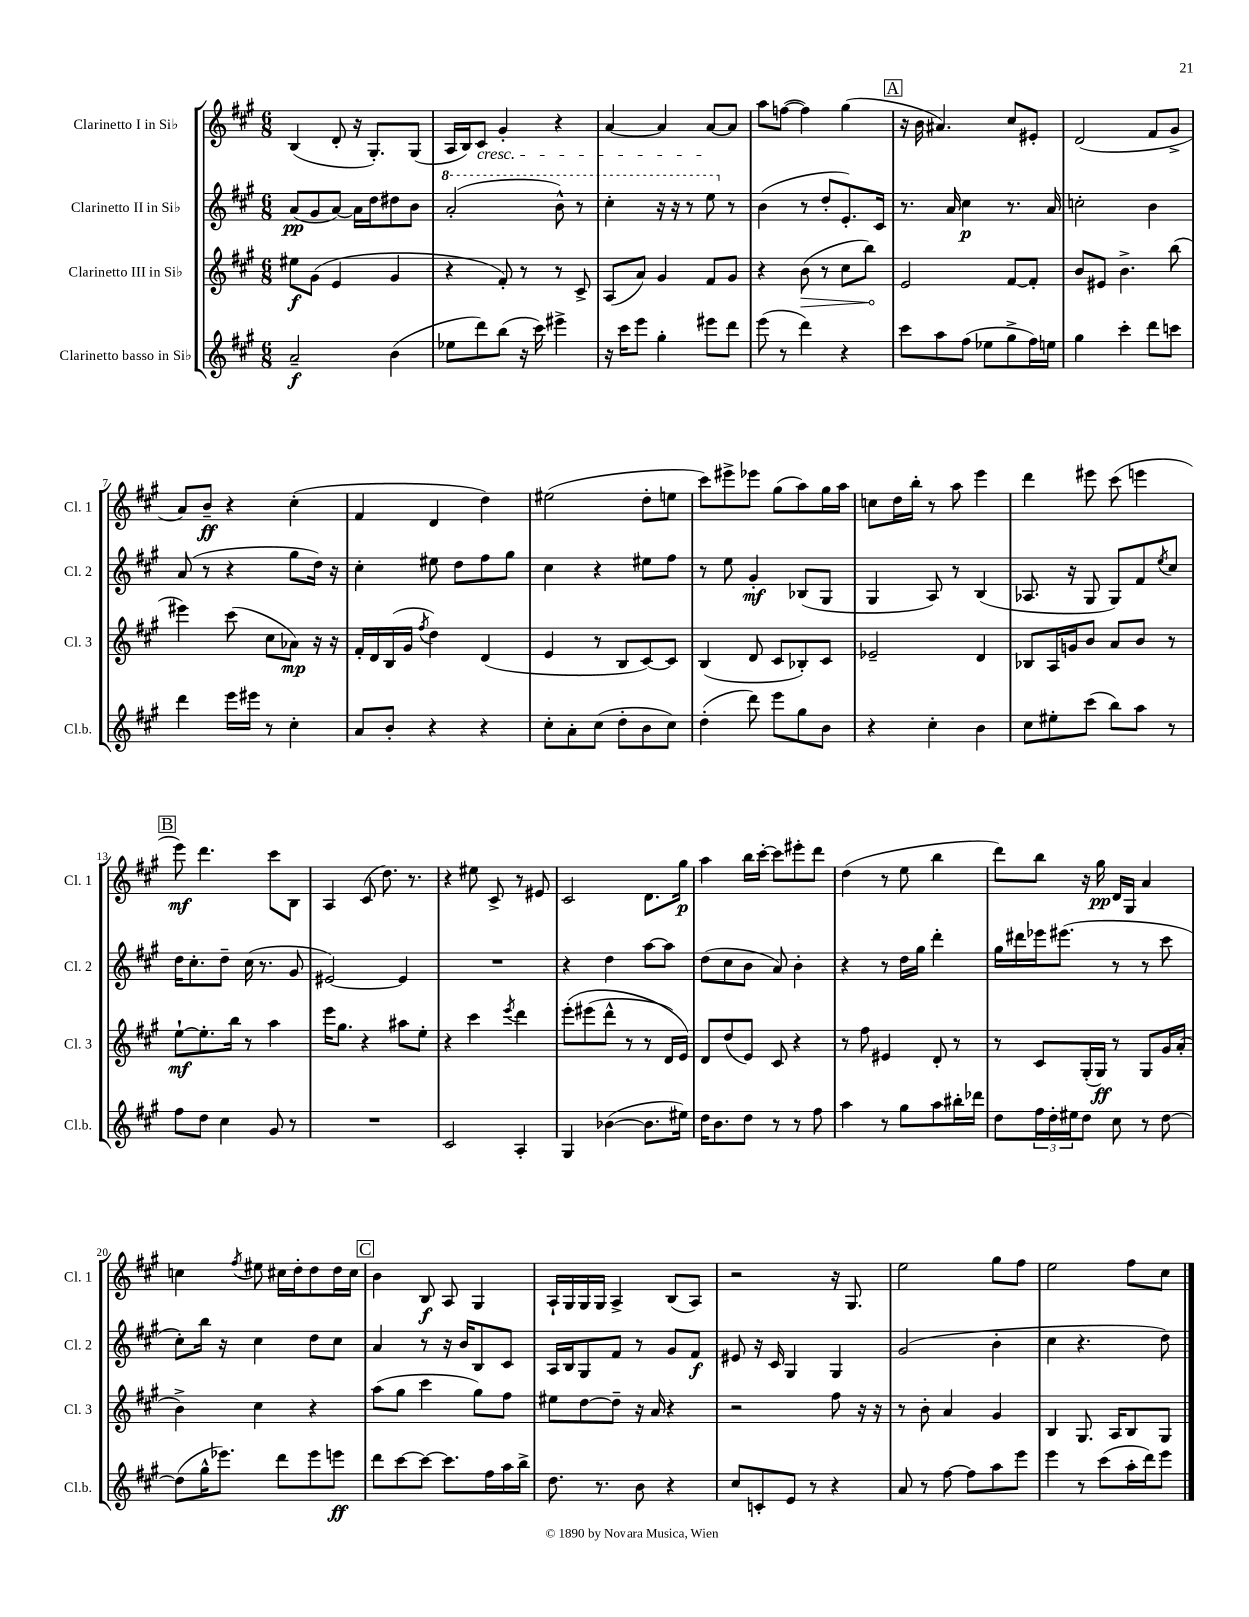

**kern	**dynam	**kern	**dynam	**kern	**dynam	**kern	**dynam
*part4	*part4	*part3	*part3	*part2	*part2	*part1	*part1
*staff4	*staff4	*staff3	*staff3	*staff2	*staff2	*staff1	*staff1
*I"Clarinetto basso in Si♭	*	*I"Clarinetto III in Si♭	*	*I"Clarinetto II in Si♭	*	*I"Clarinetto I in Si♭	*
*I'Cl.b.	*	*I'Cl. 3	*	*I'Cl. 2	*	*I'Cl. 1	*
*clefG2	*	*clefG2	*	*clefG2	*	*clefG2	*
*k[f#c#g#]	*	*k[f#c#g#]	*	*k[f#c#g#]	*	*k[f#c#g#]	*
*M6/8	*	*M6/8	*	*M6/8	*	*M6/8	*
=1	=1	=1	=1	=1	=1	=1	=1
2a~/	f	8ee#X\L	f	(8a/L	pp	(4B/	.
.	.	(8g#\J	.	8g#/	.	.	.
.	.	4e/	.	[8a/J)	.	8d'/	.
.	.	.	.	16a\LL]	.	16r	.
.	.	.	.	16dd\J	.	8.G#'/L)	.
(4b\	.	4g#/	.	8dd#X\	.	.	.
.	.	.	.	8b\J	.	(8G#/J	.
=2	=2	=2	=2	=2	=2	=2	=2
*	*	*	*	*8va	*	*	*
8ee-X\L	.	4r	.	(2aa'/	.	16A/LL	.
.	.	.	.	.	.	16B/J)	.
!	!	!	!	!	!	!LO:TX:b:i:t=cresc.	!
8ddd\)	.	.	.	.	.	8c#/J	.
(8bb\J	.	8f#'/)	.	.	.	4g#'/	.
16r	.	8r	.	.	.	.	.
16ccc#\)	.	.	.	.	.	.	.
4eee#X^\	.	8r	.	8bb^^\)	.	4r	.
.	.	8c#^/	.	8r	.	.	.
=3	=3	=3	=3	=3	=3	=3	=3
16r	.	(8A/L	.	4ccc#'\	.	[4a/	.
16ccc#\KL	.	.	.	.	.	.	.
8eee\J	.	8a/J)	.	.	.	.	.
4gg#'\	.	4g#/	.	16r	.	4a/]	.
.	.	.	.	16r	.	.	.
.	.	.	.	8r	.	.	.
8eee#X\L	.	8f#/L	.	8eee\	.	[8a/L	.
*	*	*	*	*X8va	*	*	*
8ddd\J	.	8g#/J	.	8r	.	8a/J]	.
=4	=4	=4	=4	=4	=4	=4	=4
(8eee\	.	4r	.	(4b\	.	8aa\L	.
8r	.	.	.	.	.	([8ffn\J	.
!	!	!	!LO:HP:b	!	!	!	!
4ddd\)	.	(8b\	>	8r	.	4ff\])	.
.	.	8r	.	8dd'/L	.	.	.
4r	.	8cc#\L	.	8.e'/)	.	(4gg#\	.
.	.	8bb\J)	.	.	.	.	.
.	.	.	.	16c#/Jk	.	.	.
.	.	.	]	.	.	.	.
!!LO:REH:place=s1:t=A
=5	=5	=5	=5	=5	=5	=5	=5
8ccc#\L	.	2e/	.	8.r	.	16r	.
.	.	.	.	.	.	16b\	.
8aa\	.	.	.	.	.	4.a#X/)	.
.	.	.	.	16a/	.	.	.
(8ff#\J	.	.	.	4cc#\	p	.	.
8ee-X\L	.	.	.	.	.	.	.
8gg#^\	.	[8f#/L	.	8.r	.	8cc#/L	.
16ff#\L)	.	8f#'/J]	.	.	.	8e#X'/J	.
16een\JJ	.	.	.	16a/	.	.	.
=6	=6	=6	=6	=6	=6	=6	=6
4gg#\	.	8b/L	.	2ccn'\	.	(2d/	.
.	.	8e#X/J	.	.	.	.	.
4ccc#'\	.	4.b^\	.	.	.	.	.
8ddd\L	.	.	.	4b\	.	8f#/L	.
8cccn\J	.	(8bb\	.	.	.	8g#^/J	.
!!LO:LB:g=z
=7	=7	=7	=7	=7	=7	=7	=7
4ddd\	.	4eee#X\)	.	(8a/	.	8a/L)	.
.	.	.	.	8r	.	8b~/J	ff
16eee\LL	.	(8ccc#\	.	4r	.	4r	.
16eee#X\JJ	.	.	.	.	.	.	.
8r	.	8cc#\L	.	.	.	.	.
4cc#'\	.	8a-X\J)	mp	8gg#\L	.	(4cc#'\	.
.	.	16r	.	16dd\Jk)	.	.	.
.	.	16r	.	16r	.	.	.
=8	=8	=8	=8	=8	=8	=8	=8
8a/L	.	16f#'/LL	.	4cc#'\	.	4f#/	.
.	.	16d/	.	.	.	.	.
8b'/J	.	(16B/	.	.	.	.	.
.	.	16g#/JJ	.	.	.	.	.
.	.	8qff#/	.	.	.	.	.
4r	.	4dd\)	.	8ee#X\	.	4d/	.
.	.	.	.	8dd\L	.	.	.
4r	.	(4d/	.	8ff#\	.	4dd\)	.
.	.	.	.	8gg#\J	.	.	.
=9	=9	=9	=9	=9	=9	=9	=9
8cc#'\L	.	4e/	.	4cc#\	.	(2ee#X\	.
8a'\	.	.	.	.	.	.	.
(8cc#\J	.	8r	.	4r	.	.	.
8dd'\L	.	8B/L	.	.	.	.	.
8b\	.	[8c#/)	.	8ee#X\L	.	8dd'\L	.
8cc#\J)	.	8c#/J]	.	8ff#\J	.	8een\J	.
=10	=10	=10	=10	=10	=10	=10	=10
(4dd'\	.	(4B/	.	8r	.	8ccc#\L)	.
.	.	.	.	8ee\	.	8eee#X^\	.
8ddd\)	.	8d/	.	4g#'/	mf	8eee-X\J	.
8eee\L	.	8c#/L	.	.	.	(8gg#\L	.
8gg#\	.	8B-X'/)	.	(8B-X/L	.	8aa\)	.
8b\J	.	8c#/J	.	8G#/J	.	16gg#\L	.
.	.	.	.	.	.	16aa\JJ	.
=11	=11	=11	=11	=11	=11	=11	=11
4r	.	2e-X~/	.	4G#/	.	8ccn\L	.
.	.	.	.	.	.	16dd\L	.
.	.	.	.	.	.	16bb'\JJ	.
4cc#'\	.	.	.	8A/)	.	8r	.
.	.	.	.	8r	.	8aa\	.
4b\	.	4d/	.	(4B/	.	4eee\	.
=12	=12	=12	=12	=12	=12	=12	=12
8cc#\L	.	8B-X/L	.	8.A-X/	.	4ddd\	.
8ee#X'\	.	16A/L	.	.	.	.	.
.	.	16gn/J	.	16r	.	.	.
(8ccc#\J	.	8b/J	.	8G#/	.	8eee#X\	.
8bb\L)	.	8a/L	.	8G#/L)	.	(8ccc#\	.
8aa\J	.	8b/J	.	8f#/	.	4eeen\	.
.	.	.	.	8qee/	.	.	.
8r	.	8r	.	8cc#/J	.	.	.
!!LO:LB:g=z
!!LO:REH:place=s1:t=B
=13	=13	=13	=13	=13	=13	=13	=13
8ff#\L	.	[8ee`\L	mf	16dd\KL	.	8eee\)	mf
.	.	.	.	8.cc#'\	.	.	.
8dd\J	.	8.ee'\]	.	.	.	4.ddd\	.
4cc#\	.	.	.	8dd~\J	.	.	.
.	.	16bb\Jk	.	.	.	.	.
.	.	8r	.	(16cc#\	.	.	.
.	.	.	.	8.r	.	.	.
8g#/	.	4aa\	.	.	.	8ccc#\L	.
8r	.	.	.	8g#/	.	8B\J	.
=14	=14	=14	=14	=14	=14	=14	=14
2.r	.	16eee\KL	.	[2e#X/)	.	4A/	.
.	.	8.gg#\J	.	.	.	.	.
.	.	4r	.	.	.	(8c#/	.
.	.	.	.	.	.	8.dd\)	.
.	.	8aa#X\L	.	4e#/]	.	.	.
.	.	.	.	.	.	8.r	.
.	.	8ee'\J	.	.	.	.	.
=15	=15	=15	=15	=15	=15	=15	=15
2c#/	.	4r	.	2.r	.	4r	.
.	.	4ccc#\	.	.	.	8ee#X\	.
.	.	.	.	.	.	8c#^/	.
.	.	8qeee/	.	.	.	.	.
4A'/	.	4ddd\	.	.	.	8r	.
.	.	.	.	.	.	8e#X/	.
=16	=16	=16	=16	=16	=16	=16	=16
4G#/	.	(8eee'\L	.	4r	.	2c#/	.
.	.	(8eee#X\	.	.	.	.	.
([4b-X\	.	8ddd^^\J	.	4dd\	.	.	.
.	.	8r	.	.	.	.	.
8.b-\L]	.	8r	.	[8aa\L	.	8.d\L	.
.	.	16d/LL)	.	8aa\J]	.	.	.
16ee#X\Jk)	.	16e/JJ)	.	.	.	16gg#\Jk	p
=17	=17	=17	=17	=17	=17	=17	=17
16dd\KL	.	8d/L	.	(8dd\L	.	4aa\	.
8.b\	.	.	.	.	.	.	.
.	.	(8dd/	.	8cc#\	.	.	.
8dd\J	.	8e/J)	.	8b\J	.	16bb\LL	.
.	.	.	.	.	.	[16ccc#'\JJ	.
8r	.	8c#/	.	8a/)	.	8ccc#\L]	.
8r	.	4r	.	4b'\	.	8eee#X'\	.
8ff#\	.	.	.	.	.	8ddd\J	.
=18	=18	=18	=18	=18	=18	=18	=18
4aa\	.	8r	.	4r	.	(4dd\	.
.	.	8ff#\	.	.	.	.	.
8r	.	4e#X/	.	8r	.	8r	.
8gg#\L	.	.	.	16dd\LL	.	8ee\	.
.	.	.	.	16gg#\JJ	.	.	.
8aa\	.	8d'/	.	4ddd'\	.	4bb\	.
16bb#X'\L	.	8r	.	.	.	.	.
16ddd-X\JJ	.	.	.	.	.	.	.
=19	=19	=19	=19	=19	=19	=19	=19
8dd\L	.	8r	.	16gg#\LL	.	8ddd\L)	.
.	.	.	.	16ddd#X\	.	.	.
24ff#\L	.	8c#/L	.	16eee-X\J	.	8bb\J	.
24dd'\	.	.	.	.	.	.	.
.	.	.	.	(8.eee#X\J	.	.	.
24ee#X\J	.	.	.	.	.	.	.
8dd\J	.	(16G#'/L	.	.	.	16r	.
.	.	16G#/JJ)	ff	.	.	16gg#\	pp
8cc#\	.	8r	.	8r	.	16d/LL	.
.	.	.	.	.	.	16G#/JJ	.
8r	.	8G#/L	.	8r	.	4a/	.
[8dd\	.	16g#/L	.	8ccc#\	.	.	.
.	.	(16a'/JJ	.	.	.	.	.
!!LO:LB:g=z
=20	=20	=20	=20	=20	=20	=20	=20
(8dd\L]	.	4b^\)	.	8cc#'\L)	.	4ccn\	.
16gg#^^\K	.	.	.	16bb\Jk	.	.	.
8.eee-X\J)	.	.	.	16r	.	.	.
.	.	.	.	.	.	8qff#/	.
.	.	4cc#\	.	4cc#\	.	8ee#X\	.
8ddd\L	.	.	.	.	.	16cc#X\LL	.
.	.	.	.	.	.	16dd'\J	.
8eee-\	.	4r	.	8dd\L	.	8dd\	.
8eeen\J	ff	.	.	8cc#\J	.	16dd\L	.
.	.	.	.	.	.	16cc#\JJ	.
!!LO:REH:place=s1:t=C
=21	=21	=21	=21	=21	=21	=21	=21
8ddd\L	.	(8aa\L	.	4a/	.	4b\	.
[8ccc#\	.	8gg#\J	.	.	.	.	.
8ccc#\J_	.	4ccc#\	.	8r	.	8B/	f
8.ccc#\L]	.	.	.	16r	.	8A/	.
.	.	.	.	16b/KL	.	.	.
.	.	8gg#\L)	.	8B/	.	4G#/	.
16ff#\L	.	.	.	.	.	.	.
16aa\	.	8ff#\J	.	8c#/J	.	.	.
16bb^\JJ	.	.	.	.	.	.	.
=22	=22	=22	=22	=22	=22	=22	=22
8.dd\	.	8ee#X\L	.	16A/LL	.	16A`/LL	.
.	.	.	.	16B/J	.	16G#/	.
.	.	[8dd\	.	8G#/	.	16G#/	.
8.r	.	.	.	.	.	16G#/JJ	.
.	.	8dd~\J]	.	8f#/J	.	4A^/	.
8b\	.	16r	.	8r	.	.	.
.	.	16a/	.	.	.	.	.
4r	.	4r	.	8g#/L	.	(8B/L	.
.	.	.	.	8f#/J	f	8A/J)	.
=23	=23	=23	=23	=23	=23	=23	=23
8cc#/L	.	2r	.	8e#X/	.	2r	.
8cn'/	.	.	.	16r	.	.	.
.	.	.	.	16c#/	.	.	.
8e/J	.	.	.	4G#/	.	.	.
8r	.	.	.	.	.	.	.
4r	.	8ff#\	.	4G#/	.	16r	.
.	.	.	.	.	.	8.G#/	.
.	.	16r	.	.	.	.	.
.	.	16r	.	.	.	.	.
=24	=24	=24	=24	=24	=24	=24	=24
8a/	.	8r	.	(2g#/	.	2ee\	.
8r	.	8b'\	.	.	.	.	.
[8ff#\	.	4a/	.	.	.	.	.
8ff#\L]	.	.	.	.	.	.	.
8aa\	.	4g#/	.	4b'\	.	8gg#\L	.
8eee\J	.	.	.	.	.	8ff#\J	.
=25	=25	=25	=25	=25	=25	=25	=25
4eee\	.	4B/	.	4cc#\	.	2ee\	.
8r	.	8.G#/	.	4.r	.	.	.
(8ccc#\L	.	.	.	.	.	.	.
.	.	16A/KL	.	.	.	.	.
16aa'\L	.	8B/	.	.	.	8ff#\L	.
16ddd\J)	.	.	.	.	.	.	.
8eee\J	.	8G#/J	.	8dd\)	.	8cc#\J	.
==	==	==	==	==	==	==	==
*-	*-	*-	*-	*-	*-	*-	*-
